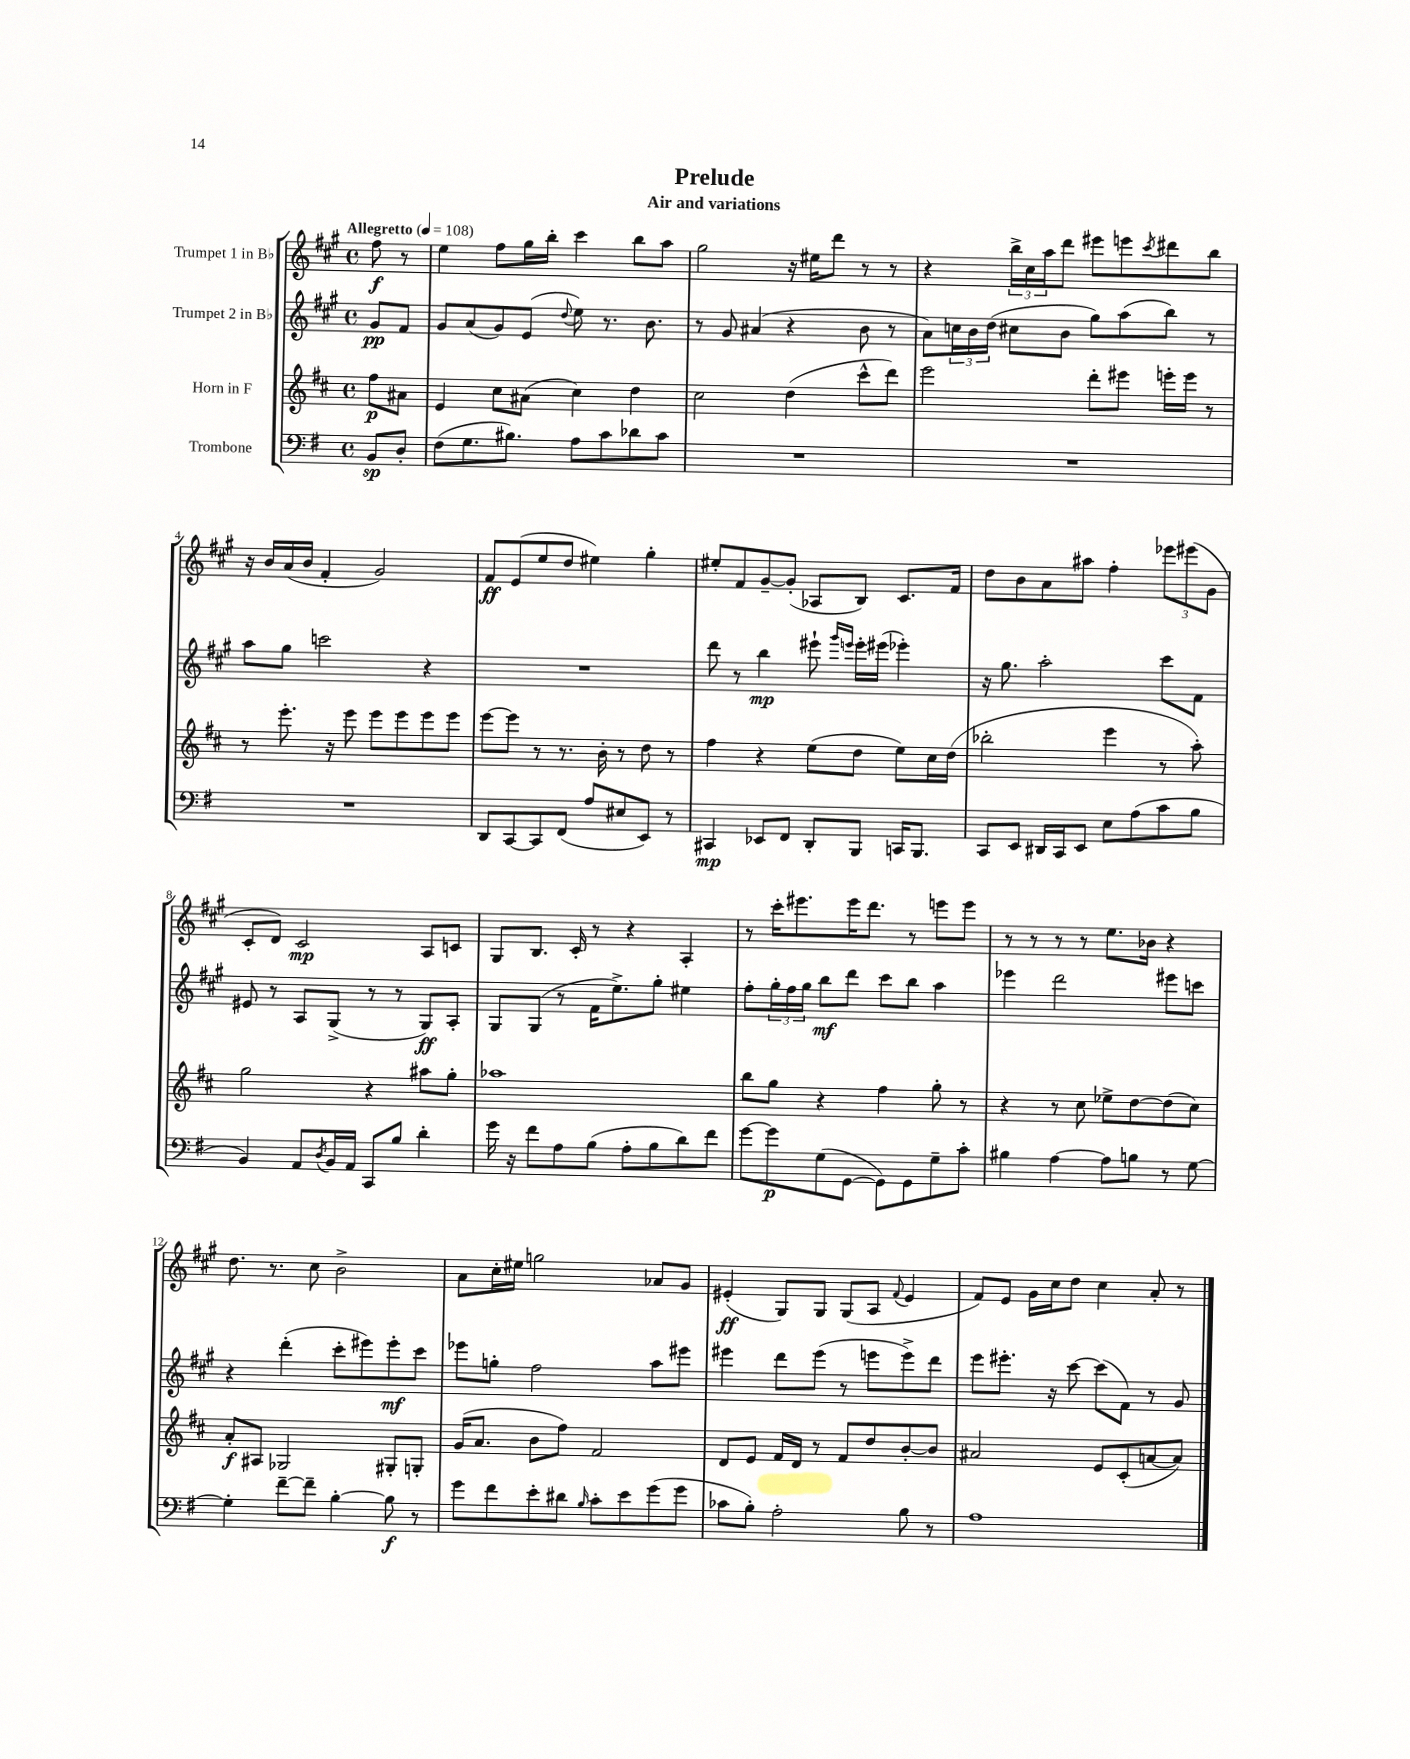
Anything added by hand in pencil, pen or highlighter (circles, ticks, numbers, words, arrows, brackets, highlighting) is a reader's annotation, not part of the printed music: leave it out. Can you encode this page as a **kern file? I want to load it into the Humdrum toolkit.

**kern	**dynam	**kern	**dynam	**kern	**dynam	**kern	**dynam
*part4	*part4	*part3	*part3	*part2	*part2	*part1	*part1
*staff4	*staff4	*staff3	*staff3	*staff2	*staff2	*staff1	*staff1
*I"Trombone	*	*I"Horn in F	*	*I"Trumpet 2 in B♭	*	*I"Trumpet 1 in B♭	*
*clefF4	*	*clefG2	*	*clefG2	*	*clefG2	*
*k[f#]	*	*k[f#c#]	*	*k[f#c#g#]	*	*k[f#c#g#]	*
*M4/4	*	*M4/4	*	*M4/4	*	*M4/4	*
*met(c)	*	*met(c)	*	*met(c)	*	*met(c)	*
*MM108	*	*MM108	*	*MM108	*	*MM108	*
=	=	=	=	=	=	=	=
!	!	!	!	!	!	!LO:TX:a:B:t=Allegretto	!
8BB/L	sp	8ff#\L	p	8g#/L	pp	8ff#\	f
8D'/J	.	8a#X\J	.	8f#/J	.	8r	.
=1	=1	=1	=1	=1	=1	=1	=1
(8F#\L	.	4e/	.	8g#/L	.	4ee\	.
8.G\	.	.	.	(8a/	.	.	.
.	.	8cc#\L	.	8g#/)	.	8ff#\L	.
8.B#X\J)	.	.	.	.	.	.	.
.	.	(8a#X\J	.	(8e/J	.	16gg#\L	.
.	.	.	.	.	.	16bb'\JJ	.
.	.	.	.	8qqdd/	.	.	.
8A\L	.	4cc#\)	.	8ee\)	.	4ccc#\	.
8c\	.	.	.	8.r	.	.	.
8d-X\	.	4dd\	.	.	.	8bb\L	.
.	.	.	.	8.b\	.	.	.
8c\J	.	.	.	.	.	8aa\J	.
=2	=2	=2	=2	=2	=2	=2	=2
1r	.	2cc#\	.	8r	.	2gg#\	.
.	.	.	.	8g#/	.	.	.
.	.	.	.	(4a#X/	.	.	.
.	.	(4dd\	.	4r	.	16r	.
.	.	.	.	.	.	16ee#X\KL	.
.	.	.	.	.	.	8ddd\J	.
.	.	8ccc#^^\L	.	8b\	.	8r	.
.	.	8ddd\J)	.	8r	.	8r	.
=3	=3	=3	=3	=3	=3	=3	=3
1r	.	2eee\	.	8a\L)	.	4r	.
.	.	.	.	24ccn\L	.	.	.
.	.	.	.	24b\	.	.	.
.	.	.	.	(24dd\JJ	.	.	.
.	.	.	.	8cc#X\L	.	24bb^\LL	.
.	.	.	.	.	.	24cc#\	.
.	.	.	.	.	.	24aa\J	.
.	.	.	.	8b\J	.	8ddd\J	.
.	.	8ddd'\L	.	8gg#\L)	.	8eee#X\L	.
.	.	8eee#X\J	.	(8aa\	.	8eeen\	.
.	.	.	.	.	.	8qccc#/	.
.	.	16eeen'\LL	.	8bb\J)	.	8ddd#X\	.
.	.	16eee\JJ	.	.	.	.	.
.	.	8r	.	8r	.	8bb\J	.
!!LO:LB:g=z
=4	=4	=4	=4	=4	=4	=4	=4
1r	.	8r	.	8aa\L	.	16r	.
.	.	.	.	.	.	16b/LL	.
.	.	8.eee'\	.	8gg#\J	.	(16a/	.
.	.	.	.	.	.	16b/JJ	.
.	.	.	.	2cccn\	.	4f#'/	.
.	.	16r	.	.	.	.	.
.	.	8eee\	.	.	.	.	.
.	.	8eee\L	.	.	.	2g#/)	.
.	.	8eee\	.	.	.	.	.
.	.	8eee\	.	4r	.	.	.
.	.	8eee\J	.	.	.	.	.
=5	=5	=5	=5	=5	=5	=5	=5
8DD/L	.	[8eee\L	.	1r	.	8f#/L	ff
[8CC/	.	8eee\J]	.	.	.	(8e/	.
8CC/]	.	8r	.	.	.	8ee/	.
(8FF#/J	.	8.r	.	.	.	8dd/J	.
8A/L	.	.	.	.	.	4ee#X\)	.
.	.	16b'\	.	.	.	.	.
8E#X/	.	8r	.	.	.	.	.
8EE/J)	.	8dd\	.	.	.	4gg#'\	.
8r	.	8r	.	.	.	.	.
=6	=6	=6	=6	=6	=6	=6	=6
4CC#X/	mp	4ff#\	.	8ddd\	.	8ee#X'/L	.
.	.	.	.	8r	.	8f#/	.
8EE-X/L	.	4r	.	4bb\	mp	[8g#~/	.
8FF#/J	.	.	.	.	.	(8g#'/J]	.
8DD'/L	.	(8ee\L	.	8eee#X`\	.	8A-X/L	.
.	.	.	.	16qqggg#/LL	.	.	.
.	.	.	.	16qqeeen/JJ	.	.	.
8BBB/J	.	8dd\J	.	16eee'\LL	.	8B/J)	.
.	.	.	.	(16eee#X\JJ	.	.	.
16CCn/KL	.	8ee\L)	.	4eee-X'\)	.	8.c#/L	.
8.BBB/J	.	.	.	.	.	.	.
.	.	16cc#\L	.	.	.	.	.
.	.	(16dd\JJ	.	.	.	16f#/Jk	.
=7	=7	=7	=7	=7	=7	=7	=7
8CC/L	.	2bb-X'\	.	16r	.	8dd\L	.
.	.	.	.	8.gg#\	.	.	.
8EE/J	.	.	.	.	.	8b\	.
16DD#X/LL	.	.	.	2aa'\	.	8a\	.
16CC/J	.	.	.	.	.	.	.
8EE/J	.	.	.	.	.	8aa#X\J	.
8E\L	.	4eee\	.	.	.	4ff#'\	.
(8A\	.	.	.	.	.	.	.
8c\	.	8r	.	8ccc#\L	.	12eee-X\L	.
.	.	.	.	.	.	(12eee#X\	.
8B\J	.	8aa'\)	.	8f#\J	.	.	.
.	.	.	.	.	.	12g#\J	.
!!LO:LB:g=z
=8	=8	=8	=8	=8	=8	=8	=8
4BB/)	.	2gg\	.	8e#X/	.	8c#'/L	.
.	.	.	.	8r	.	8d/J)	.
8AA/L	.	.	.	8A/L	.	2c#/	mp
8qD/	.	.	.	.	.	.	.
16BB/L	.	.	.	(8G#^/J	.	.	.
16AA/JJ	.	.	.	.	.	.	.
8CC/L	.	4r	.	8r	.	.	.
8B/J	.	.	.	8r	.	.	.
4d'\	.	8aa#X\L	.	8G#/L)	ff	8A/L	.
.	.	8gg'\J	.	8A'/J	.	8cn/J	.
=9	=9	=9	=9	=9	=9	=9	=9
16g\	.	1aa-X	.	8G#/L	.	8G#/L	.
16r	.	.	.	.	.	.	.
8f#\L	.	.	.	(8G#/J	.	8.B/J	.
8A\	.	.	.	8r	.	.	.
.	.	.	.	.	.	16c#'/	.
(8B\J	.	.	.	16f#\KL	.	8r	.
.	.	.	.	8.ee^\)	.	.	.
8A'\L	.	.	.	.	.	4r	.
8B\	.	.	.	8gg#'\J	.	.	.
8d\)	.	.	.	4ee#X\	.	4A'/	.
8f#\J	.	.	.	.	.	.	.
=10	=10	=10	=10	=10	=10	=10	=10
[8g\L	.	8bb\L	.	8ff#'\L	.	8r	.
8g\]	p	8gg\J	.	24gg#'\L	.	16ccc#'\KL	.
.	.	.	.	24ff#\	.	.	.
.	.	.	.	.	.	8.eee#X\	.
.	.	.	.	24gg#\JJ	.	.	.
(8G\	.	4r	.	8bb\L	mf	.	.
[8GG\J	.	.	.	8ddd\J	.	16eee#\K	.
.	.	.	.	.	.	8.ddd\J	.
8GG\L])	.	4ff#\	.	8ccc#\L	.	.	.
8GG\	.	.	.	8bb\J	.	8r	.
8G~\	.	8gg'\	.	4aa\	.	8eeen\L	.
8c'\J	.	8r	.	.	.	8eee\J	.
=11	=11	=11	=11	=11	=11	=11	=11
4B#X\	.	4r	.	4eee-X\	.	8r	.
.	.	.	.	.	.	8r	.
[4A\	.	8r	.	2ddd\	.	8r	.
.	.	8cc#\	.	.	.	8r	.
8A\L]	.	8ee-X^\L	.	.	.	8.ee\L	.
8Bn\J	.	[8dd\	.	.	.	.	.
.	.	.	.	.	.	16b-X\Jk	.
8r	.	(8dd\]	.	8eee#X\L	.	4r	.
[8G\	.	8cc#\J)	.	8cccn\J	.	.	.
!!LO:LB:g=z
=12	=12	=12	=12	=12	=12	=12	=12
4G'\]	.	8a'/L	f	4r	.	8.dd\	.
.	.	8A#X/J	.	.	.	.	.
.	.	.	.	.	.	8.r	.
[8f#~\L	.	2G-X/	.	(4ddd'\	.	.	.
8f#~\J]	.	.	.	.	.	8cc#\	.
[4B'\	.	.	.	8ccc#'\L	.	2b^\	.
.	.	.	.	8eee#X\)	.	.	.
8B\]	f	8G#X'/L	.	8eee#'\	mf	.	.
8r	.	8Gn'/J	.	8ccc#\J	.	.	.
=13	=13	=13	=13	=13	=13	=13	=13
8g\L	.	(16g/KL	.	8eee-X\L	.	8a\L	.
.	.	8.a/J	.	.	.	.	.
8f#\	.	.	.	8ggn'\J	.	16cc#'\L	.
.	.	.	.	.	.	16ee#X\JJ	.
8e'\	.	8b\L	.	2ff#\	.	2ggn\	.
8d#X\J	.	8ff#\J)	.	.	.	.	.
16qqB/	.	.	.	.	.	.	.
8c'\L	.	2f#/	.	.	.	.	.
8e\	.	.	.	.	.	.	.
(8g\	.	.	.	8aa\L	.	8a-X/L	.
8g\J	.	.	.	8eee#X\J	.	8g#/J	.
=14	=14	=14	=14	=14	=14	=14	=14
8c-X\L	.	8d/L	.	4eee#X\	.	(4e#X'/	ff
8B'\J)	.	8e/J	.	.	.	.	.
2A'\	.	16f#/LL	.	8ddd\L	.	8G#/L)	.
.	.	16d/JJ	.	.	.	.	.
.	.	8r	.	(8eee#\J	.	8G#/J	.
.	.	8f#/L	.	8r	.	(8G#/L	.
.	.	8dd/	.	8eeen\L	.	8A/J	.
.	.	.	.	.	.	8qqf#/	.
8B\	.	[8b'/	.	8eee^\)	.	4e#/	.
8r	.	8b/J]	.	8ddd\J	.	.	.
=15	=15	=15	=15	=15	=15	=15	=15
1A	.	2a#X/	.	8eee\L	.	8f#/L)	.
.	.	.	.	8.eee#X'\J	.	8e/J	.
.	.	.	.	.	.	16g#\LL	.
.	.	.	.	16r	.	16cc#\J	.
.	.	.	.	[8ccc#\	.	8dd\J	.
.	.	8e/L	.	(8ccc#\L]	.	4cc#\	.
.	.	(8c#'/	.	8f#\J)	.	.	.
.	.	[8an/	.	8r	.	8a'/	.
.	.	8a/J])	.	8g#/	.	8r	.
==	==	==	==	==	==	==	==
*-	*-	*-	*-	*-	*-	*-	*-
